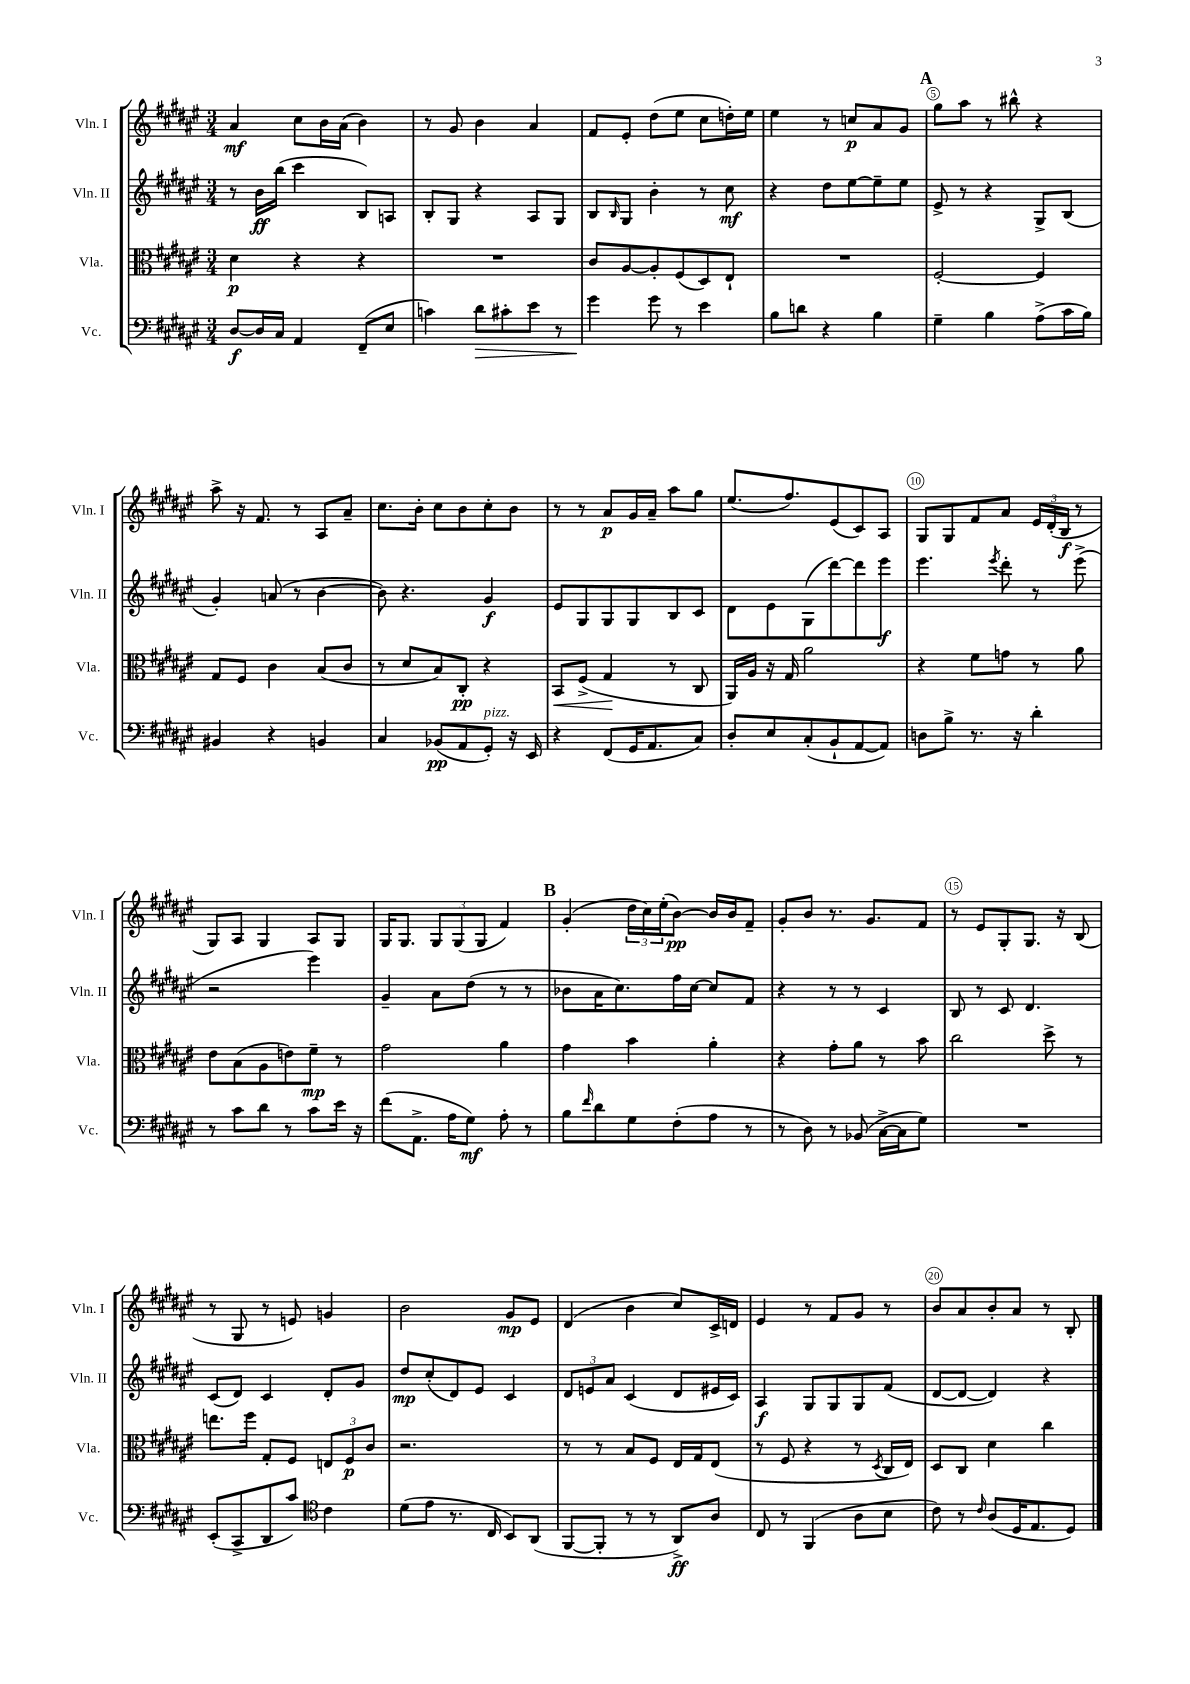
<<
\new StaffGroup <<
\new Staff = "s0" \with { instrumentName = "Vln. I" shortInstrumentName = "Vln. I" } {
    \clef treble \key fis \major \numericTimeSignature \time 3/4
    ais'4\mf cis''8 b'16 ais'16( b'4) |
    r8 gis'8 b'4 ais'4 |
    fis'8 eis'8-. dis''8( eis''8 cis''8 d''16-.) eis''16 |
    eis''4 r8 c''8\p ais'8 gis'8 |
    \mark \markup { \bold "A" } gis''8 ais''8 r8 bis''8-^ r4 |
    ais''8-> r16 fis'8. r8 ais8 ais'8-- |
    cis''8. b'16-. cis''8 b'8 cis''8-. b'8 |
    r8 r8 ais'8\p gis'16 ais'16-- ais''8 gis''8 |
    eis''8.( fis''8.) eis'8( cis'8) ais8 |
    gis8 gis8 fis'8 ais'8 \tuplet 3/2 { eis'16 dis'16-.( b16\f } r8 |
    gis8) ais8 gis4 ais8 gis8 |
    gis16 gis8. \tuplet 3/2 { gis8 gis8( gis8 } fis'4) |
    \mark \markup { \bold "B" } gis'4-.( \tuplet 3/2 { dis''16 cis''16) eis''16-.( } b'8~\pp) b'16 b'16 fis'8-- |
    gis'8-. b'8 r8. gis'8. fis'8 |
    r8 eis'8 gis8-. gis8. r16 b8( |
    r8 gis8 r8 e'8) g'4 |
    b'2 gis'8\mp eis'8 |
    dis'4( b'4 cis''8) cis'16-> d'16 |
    eis'4 r8 fis'8 gis'8 r8 |
    b'8 ais'8 b'8-. ais'8 r8 b8-. \bar "|." |
}
\new Staff = "s1" \with { instrumentName = "Vln. II" shortInstrumentName = "Vln. II" } {
    \clef treble \key fis \major \numericTimeSignature \time 3/4
    r8 b'16\ff b''16( cis'''4 b8) a8 |
    b8-. gis8 r4 ais8 gis8 |
    b8 \grace { b16 } gis8 b'4-. r8 cis''8\mf |
    r4 dis''8 eis''8~ eis''8-- eis''8 |
    \mark \markup { \bold "A" } eis'8-> r8 r4 gis8-> b8( |
    gis'4-.) a'8( r8 b'4~ |
    b'8) r4. gis'4\f |
    eis'8 gis8 gis8 gis8 b8 cis'8 |
    dis'8 eis'8 gis8( dis'''8~) dis'''8 eis'''8\f |
    eis'''4. \acciaccatura { eis'''8 } dis'''8-. r8 eis'''8->( |
    r2 eis'''4) |
    gis'4-- ais'8 dis''8( r8 r8 |
    \mark \markup { \bold "B" } bes'8 ais'16 cis''8.) fis''16 cis''16~ cis''8 fis'8 |
    r4 r8 r8 cis'4 |
    b8 r8 cis'8 dis'4. |
    cis'8( dis'8) cis'4 dis'8-. gis'8 |
    dis''8\mp cis''8-.( dis'8) eis'8 cis'4 |
    \tuplet 3/2 { dis'8 e'8 ais'8 } cis'4( dis'8 eis'16 cis'16) |
    ais4\f gis8 gis8 gis8 fis'8( |
    dis'8~ dis'8~ dis'4) r4 \bar "|." |
}
\new Staff = "s2" \with { instrumentName = "Vla." shortInstrumentName = "Vla." } {
    \clef alto \key fis \major \numericTimeSignature \time 3/4
    dis'4\p r4 r4 |
    R2. |
    cis'8 ais8~ ais8-. fis8( dis8) eis8-! |
    R2. |
    \mark \markup { \bold "A" } fis2~-. fis4 |
    gis8 fis8 cis'4 b8( cis'8 |
    r8 dis'8 b8) cis8-.\pp r4 |
    b,8\< fis8->( gis4\! r8 cis8 |
    ais,16) ais16 r16 gis16 ais'2 |
    r4 fis'8 g'8 r8 ais'8 |
    eis'8 b8( ais8 e'8) fis'8--\mp r8 |
    gis'2 ais'4 |
    \mark \markup { \bold "B" } gis'4 b'4 ais'4-. |
    r4 gis'8-. ais'8 r8 b'8 |
    cis''2 dis''8-> r8 |
    e''8. fis''16 gis8-. fis8 \tuplet 3/2 { e8 fis8\p cis'8 } |
    r2. |
    r8 r8 b8 fis8 eis16 gis16 eis8( |
    r8 fis8 r4 r8 \acciaccatura { dis8 } cis16 eis16) |
    dis8 cis8 dis'4 cis''4 \bar "|." |
}
\new Staff = "s3" \with { instrumentName = "Vc." shortInstrumentName = "Vc." } {
    \clef bass \key fis \major \numericTimeSignature \time 3/4
    dis8~\f dis16 cis16 ais,4 fis,8--( eis8 |
    c'4) dis'8\> cis'8-. eis'8 r8 |
    gis'4\! gis'8 r8 eis'4 |
    b8 d'8 r4 b4 |
    \mark \markup { \bold "A" } gis4-- b4 ais8->( cis'16 b16) |
    bis,4 r4 b,4 |
    cis4 bes,8\pp( ais,8 gis,8-.^\markup { \italic "pizz." }) r16 eis,16 |
    r4 fis,8( gis,16 ais,8. cis8) |
    dis8-. eis8 cis8-.( b,8-! ais,8~ ais,8) |
    d8 b8-> r8. r16 dis'4-. |
    r8 cis'8 dis'8 r8 cis'8 eis'16 r16 |
    fis'8( ais,8.-> ais16 gis8\mf) ais8-. r8 |
    \mark \markup { \bold "B" } b8 \grace { fis'16 } dis'8 gis8 fis8-.( ais8 r8 |
    r8 dis8) r8 bes,8( cis16~-> cis16 gis8) |
    R2. |
    eis,8-.( cis,8-> dis,8 cis'8) \clef tenor cis'4 |
    dis'8( eis'8 r8. cis16 b,8) ais,8( |
    fis,8~ fis,8-. r8 r8 ais,8->\ff) ais8 |
    cis8 r8 fis,4( ais8 b8 |
    cis'8) r8 \grace { cis'16 } ais8( dis16 eis8. dis8) \bar "|." |
}
>>
>>
\layout { \context { \Score \override BarNumber.break-visibility = ##(#f #t #t) barNumberVisibility = #(every-nth-bar-number-visible 5) \override BarNumber.stencil = #(make-stencil-circler 0.1 0.3 ly:text-interface::print) } }
